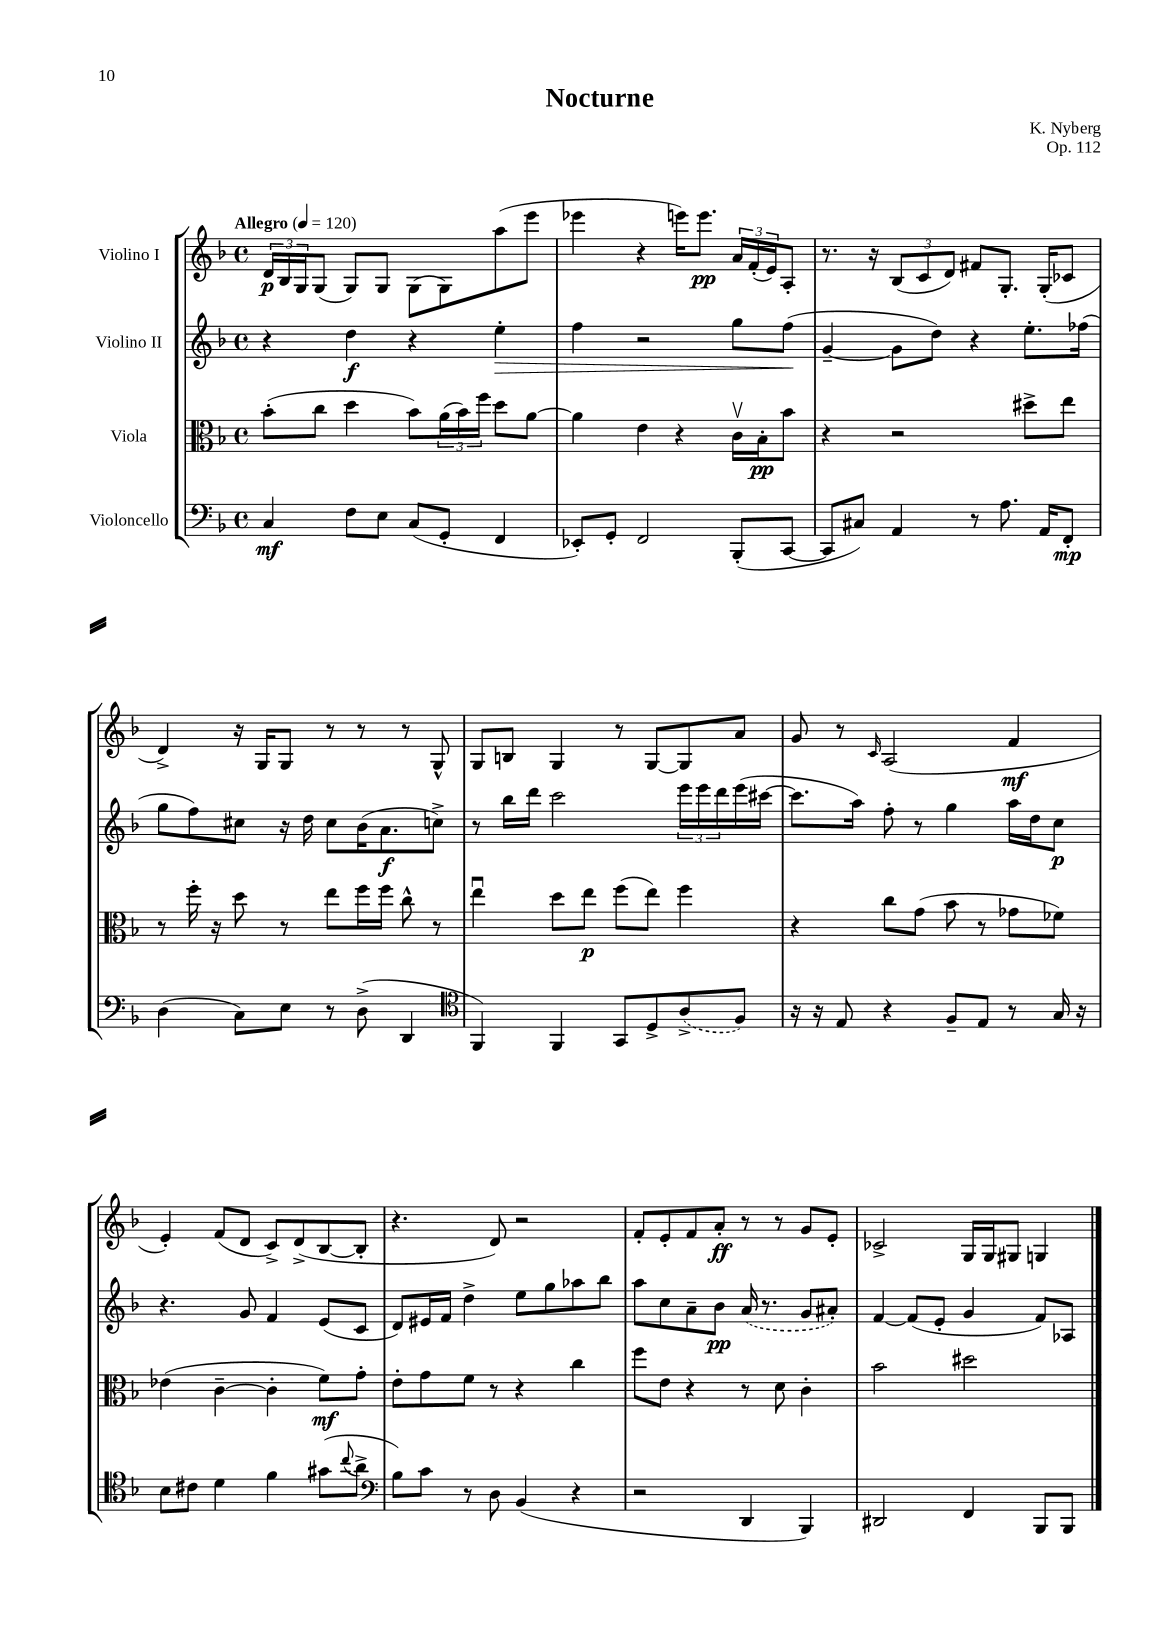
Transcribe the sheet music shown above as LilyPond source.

\header { title = "Nocturne" composer = "K. Nyberg" opus = "Op. 112" }
<<
\new StaffGroup <<
\new Staff = "s0" \with { instrumentName = "Violino I" } {
    \clef treble \key f \major \defaultTimeSignature \time 4/4 \tempo "Allegro" 4 = 120
    \tuplet 3/2 { d'16\p bes16 g16 } g8( g8) g8 g8( g8) a''8( e'''8 |
    ees'''4 r4 e'''16) e'''8.\pp \tuplet 3/2 { a'16 f'16-.( e'16) } a8-. |
    r8. r16 \tuplet 3/2 { bes8( c'8 d'8) } fis'8 g8.-. g16-.( ces'8 |
    d'4->) r16 g16 g8 r8 r8 r8 g8-^ |
    g8 b8 g4 r8 g8~ g8 a'8 |
    g'8 r8 \grace { c'16 } a2( f'4\mf |
    e'4-.) f'8( d'8 c'8->) d'8->( bes8~ bes8-. |
    r4. d'8) r2 |
    f'8-. e'8-. f'8 a'8-.\ff r8 r8 g'8 e'8-. |
    ces'2-> g16 g16 gis8 g4 \bar "|." |
}
\new Staff = "s1" \with { instrumentName = "Violino II" } {
    \clef treble \key f \major \defaultTimeSignature \time 4/4
    r4 d''4\f r4 e''4-.\> |
    f''4 r2 g''8 f''8\!( |
    g'4~-- g'8 d''8) r4 e''8.-. fes''16( |
    g''8 f''8) cis''8 r16 d''16 cis''8 bes'16( a'8.\f c''8->) |
    r8 bes''16 d'''16 c'''2 \tuplet 3/2 { e'''16 e'''16 d'''16 } e'''16( cis'''16~ |
    cis'''8. a''16) f''8-. r8 g''4 a''16 d''16 c''8\p |
    r4. g'8 f'4 e'8( c'8 |
    d'8) eis'16 f'16 d''4-> e''8 g''8 aes''8 bes''8 |
    a''8 c''8 a'8-- bes'8\pp \once \slurDashed a'16( r8. g'8 ais'8-.) |
    f'4~ f'8( e'8-. g'4 f'8) aes8 \bar "|." |
}
\new Staff = "s2" \with { instrumentName = "Viola" } {
    \clef alto \key f \major \defaultTimeSignature \time 4/4
    bes'8-.( c''8 d''4 bes'8) \tuplet 3/2 { a'16( bes'16) f''16 } d''8 a'8~ |
    a'4 e'4 r4 c'16\upbow bes16-.\pp bes'8 |
    r4 r2 dis''8-> e''8 |
    r8 f''16-. r16 d''8 r8 e''8 f''16 f''16 c''8-^ r8 |
    e''4\downbow d''8 e''8\p f''8( e''8) f''4 |
    r4 c''8 g'8( bes'8 r8 ges'8 fes'8) |
    ees'4( c'4~-- c'4-. f'8\mf) g'8-. |
    e'8-. g'8 f'8 r8 r4 c''4 |
    f''8 e'8 r4 r8 d'8 c'4-. |
    bes'2 dis''2 \bar "|." |
}
\new Staff = "s3" \with { instrumentName = "Violoncello" } {
    \clef bass \key f \major \defaultTimeSignature \time 4/4
    c4\mf f8 e8 c8( g,8-. f,4 |
    ees,8-.) g,8-. f,2 bes,,8-.( c,8~ |
    c,8 cis8) a,4 r8 a8. a,16 f,8-.\mp |
    d4( c8) e8 r8 d8->( d,4 |
    \clef tenor f,4) f,4 g,8 d8-> \once \slurDashed a8->( f8) |
    r16 r16 e8 r4 f8-- e8 r8 g16 r16 |
    bes8 cis'8 d'4 f'4 gis'8( \appoggiatura { c''8 } a'8-> |
    \clef bass bes8) c'8 r8 d8 bes,4( r4 |
    r2 d,4 bes,,4) |
    dis,2 f,4 bes,,8 bes,,8 \bar "|." |
}
>>
>>
\layout { \context { \Score \remove "Bar_number_engraver" } }
